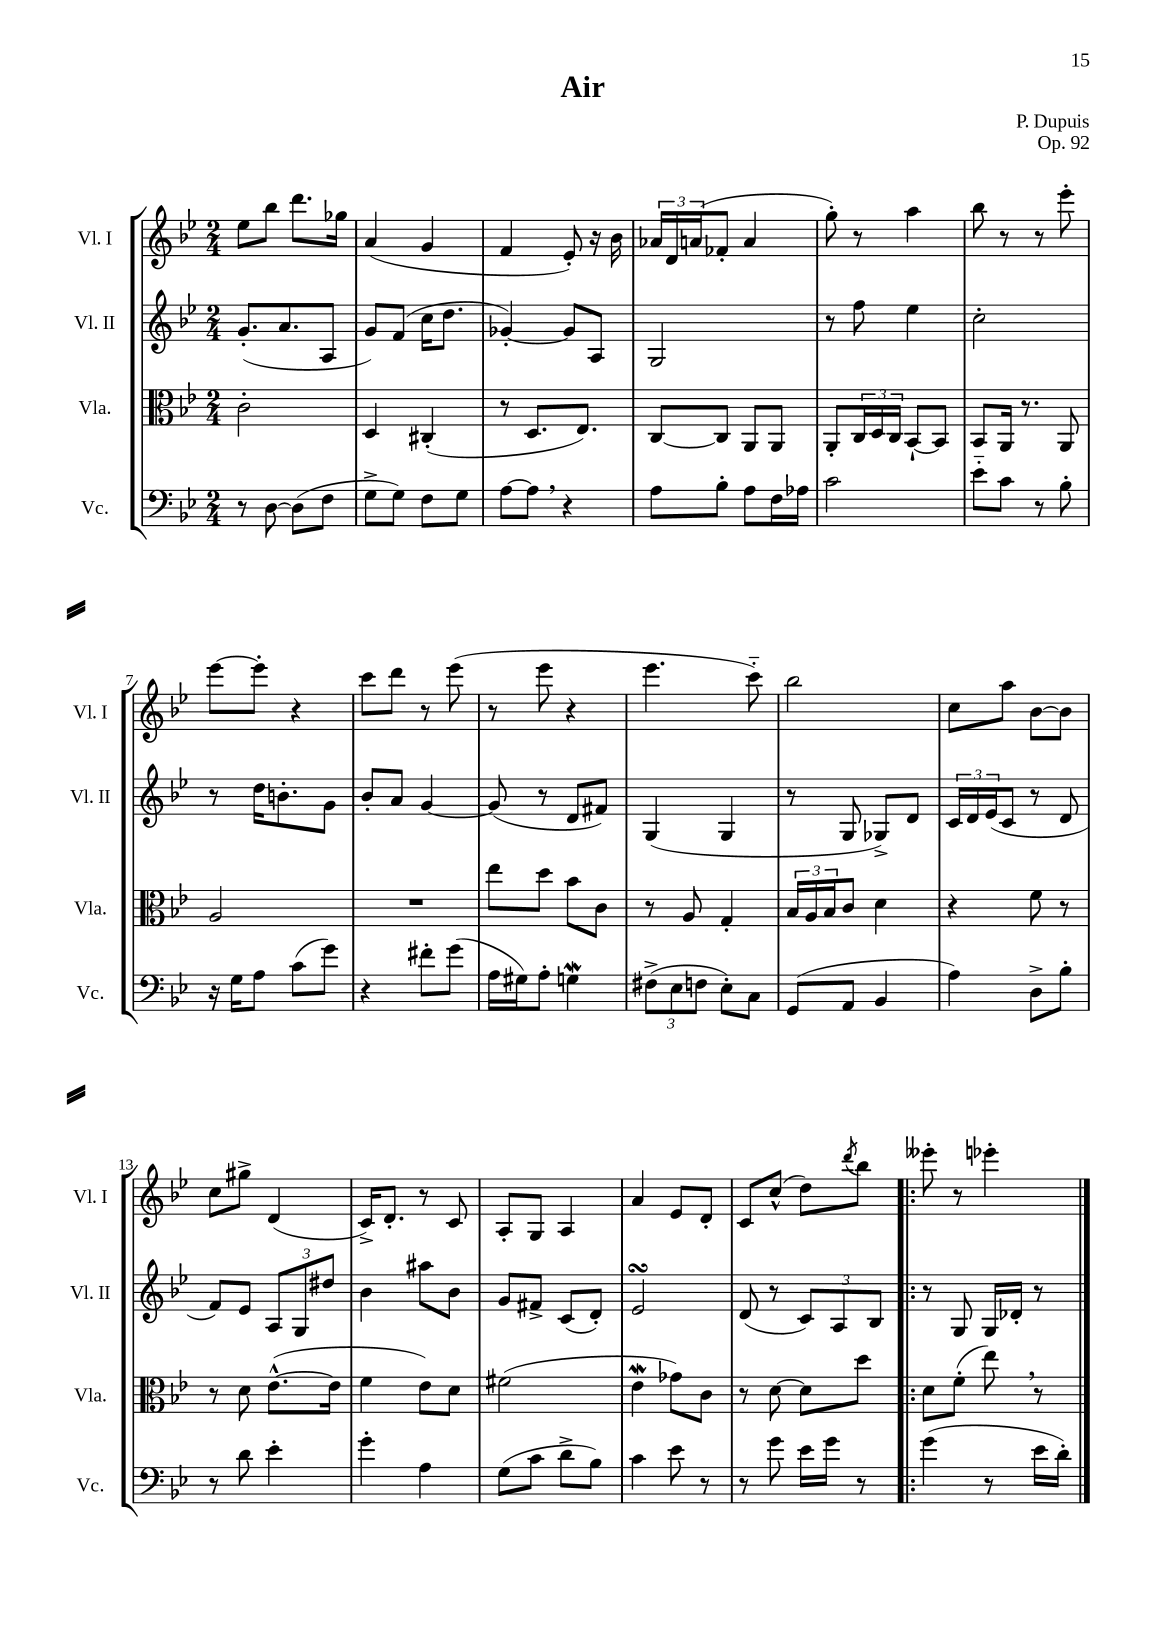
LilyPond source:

\header { title = "Air" composer = "P. Dupuis" opus = "Op. 92" }
<<
\new StaffGroup <<
\new Staff = "s0" \with { instrumentName = "Vl. I" shortInstrumentName = "Vl. I" } {
    \clef treble \key bes \major \numericTimeSignature \time 2/4
    ees''8 bes''8 d'''8. ges''16 |
    a'4( g'4 |
    f'4 ees'8-.) r16 bes'16 |
    \tuplet 3/2 { aes'16 d'16 a'16( } fes'8-. a'4 |
    g''8-.) r8 a''4 |
    bes''8 r8 r8 ees'''8-. |
    ees'''8~ ees'''8-. r4 |
    c'''8 d'''8 r8 ees'''8( |
    r8 ees'''8 r4 |
    ees'''4. c'''8-_) |
    bes''2 |
    c''8 a''8 bes'8~ bes'8 |
    c''8 gis''8-> d'4( |
    c'16->) d'8.-. r8 c'8 |
    a8-. g8 a4 |
    a'4 ees'8 d'8-. |
    c'8 c''8-^( d''8) \acciaccatura { d'''8 } bes''8 |
    \bar ".|:" eeses'''8-. r8 ees'''4-. \bar "|." |
}
\new Staff = "s1" \with { instrumentName = "Vl. II" shortInstrumentName = "Vl. II" } {
    \clef treble \key bes \major \numericTimeSignature \time 2/4
    g'8.-.( a'8. a8 |
    g'8) f'8( c''16 d''8. |
    ges'4~-.) ges'8 a8 |
    g2 |
    r8 f''8 ees''4 |
    c''2-. |
    r8 d''16 b'8.-. g'8 |
    bes'8-. a'8 g'4~ |
    g'8( r8 d'8 fis'8) |
    g4( g4 |
    r8 g8 ges8->) d'8 |
    \tuplet 3/2 { c'16 d'16 ees'16( } c'8 r8 d'8 |
    f'8) ees'8 \tuplet 3/2 { a8 g8 dis''8 } |
    bes'4 ais''8 bes'8 |
    g'8 fis'8-> c'8( d'8-.) |
    ees'2\turn |
    d'8( r8 \tuplet 3/2 { c'8) a8 bes8 } |
    \bar ".|:" r8 g8 g16 des'16-. r8 \bar "|." |
}
\new Staff = "s2" \with { instrumentName = "Vla." shortInstrumentName = "Vla." } {
    \clef alto \key bes \major \numericTimeSignature \time 2/4
    c'2-. |
    d4 cis4-.( |
    r8 d8. ees8.) |
    c8~ c8 a,8 a,8 |
    a,8-. \tuplet 3/2 { c16 d16 c16 } bes,8~-! bes,8 |
    bes,8 a,16 r8. a,8 |
    a2 |
    R2 |
    ees''8 d''8 bes'8 c'8 |
    r8 a8 g4-. |
    \tuplet 3/2 { bes16 a16 bes16 } c'8 d'4 |
    r4 f'8 r8 |
    r8 d'8 ees'8.~-^( ees'16 |
    f'4 ees'8) d'8 |
    fis'2( |
    ees'4\mordent ges'8) c'8 |
    r8 d'8~ d'8 d''8 |
    \bar ".|:" d'8 f'8-.( ees''8) \breathe r8 \bar "|." |
}
\new Staff = "s3" \with { instrumentName = "Vc." shortInstrumentName = "Vc." } {
    \clef bass \key bes \major \numericTimeSignature \time 2/4
    r8 d8~ d8( f8 |
    g8-> g8) f8 g8 |
    a8~ a8 \breathe r4 |
    a8 bes8-. a8 f16 aes16 |
    c'2 |
    ees'8-_ c'8 r8 bes8-. |
    r16 g16 a8 c'8( g'8) |
    r4 fis'8-. g'8( |
    a16 gis16) a8-. g4\mordent |
    \tuplet 3/2 { fis8->( ees8 f8 } ees8-.) c8 |
    g,8( a,8 bes,4 |
    a4) d8-> bes8-. |
    r8 d'8 ees'4-. |
    g'4-. a4 |
    g8( c'8 d'8-> bes8) |
    c'4 ees'8 r8 |
    r8 g'8 ees'16 g'16 r8 |
    \bar ".|:" g'4( r8 ees'16 d'16-.) \bar "|." |
}
>>
>>
